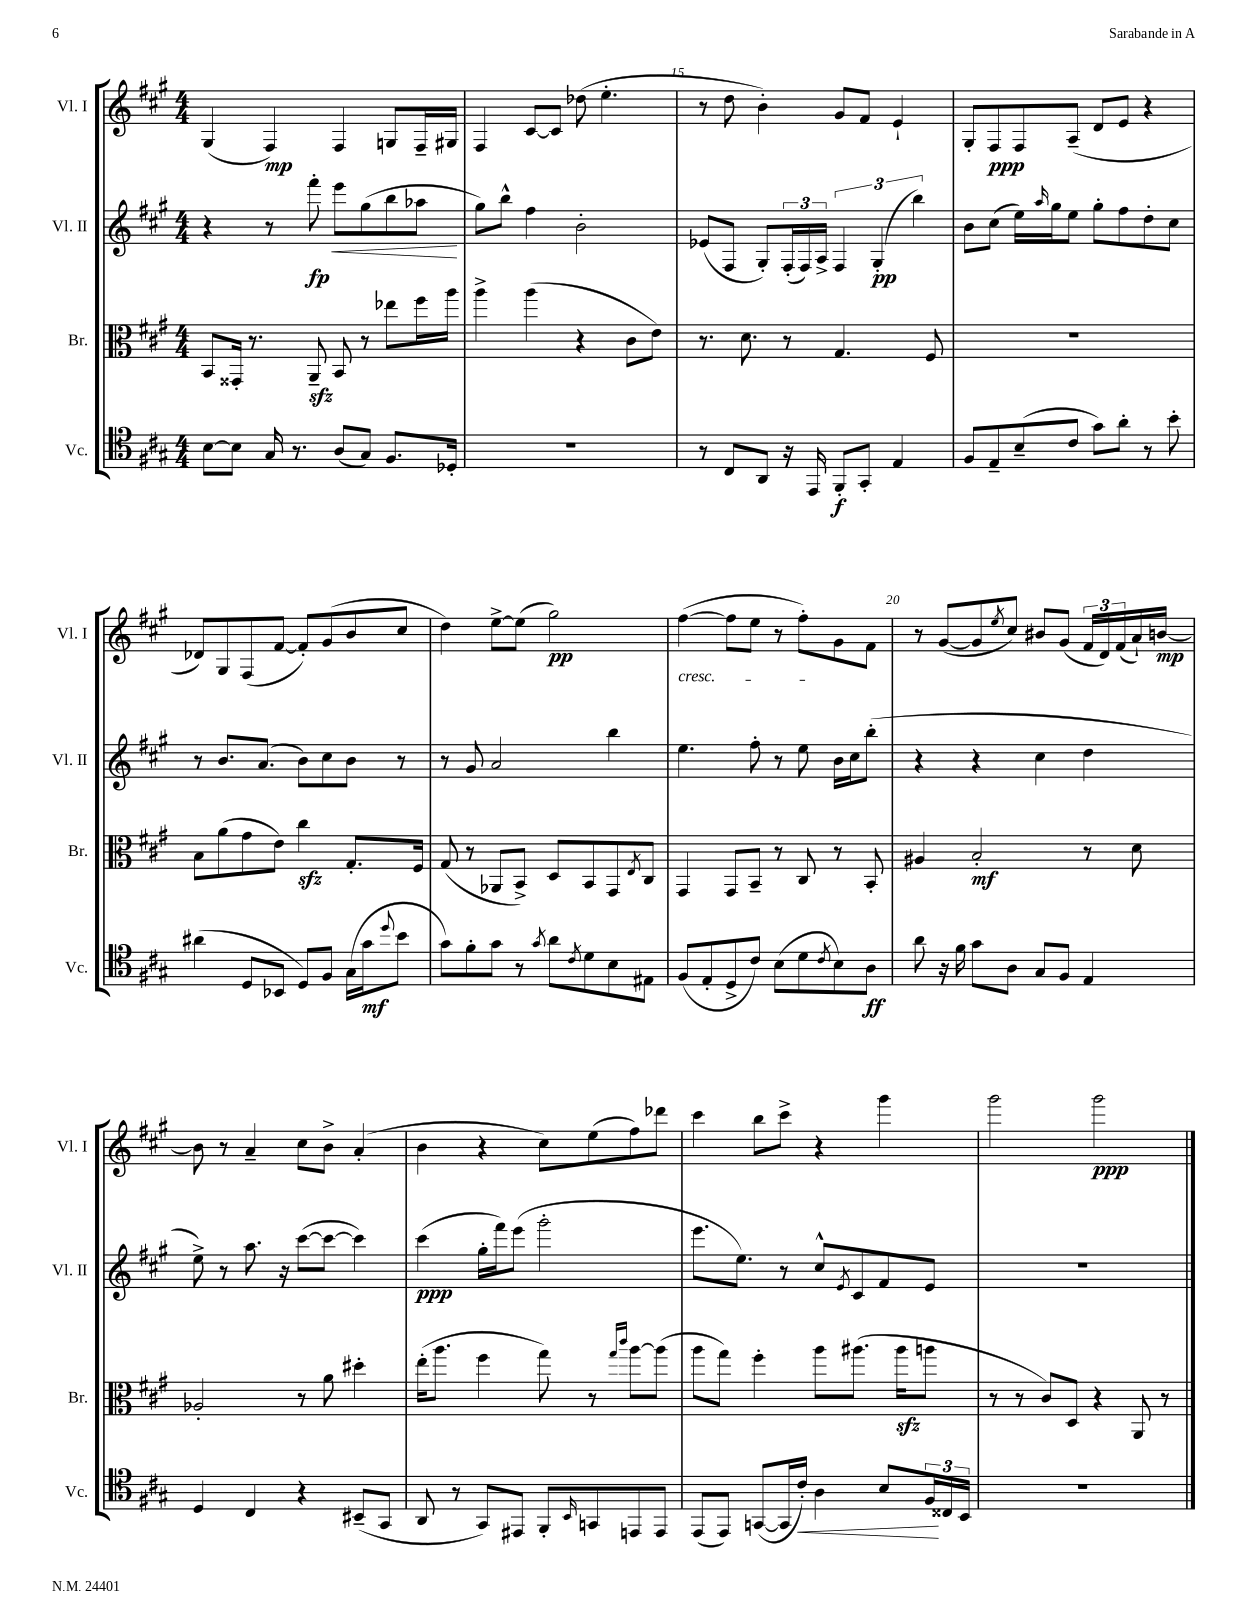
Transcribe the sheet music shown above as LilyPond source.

<<
\new StaffGroup <<
\new Staff = "s0" \with { instrumentName = "Vl. I" shortInstrumentName = "Vl. I" } {
    \clef treble \key a \major \numericTimeSignature \time 4/4
    gis4( fis4\mp) fis4 g8 fis16-- gis16 |
    fis4 cis'8~ cis'8 des''8( e''4.-. |
    r8 d''8 b'4-.) gis'8 fis'8 e'4-! |
    gis8-. fis8\ppp fis8 a8--( d'8 e'8 r4 |
    des'8) gis8 fis8( fis'8~ fis'8-.) gis'8( b'8 cis''8 |
    d''4) e''8~-> e''8( gis''2\pp) |
    fis''4~\cresc( fis''8 e''8 r8 fis''8-.\!) gis'8 fis'8 |
    r8 gis'8~( gis'8 \acciaccatura { e''8 } cis''8) bis'8 gis'8( \tuplet 3/2 { fis'16 d'16) fis'16( } a'16-!) b'16~\mp |
    b'8 r8 a'4-- cis''8 b'8-> a'4-.( |
    b'4 r4 cis''8) e''8( fis''8) des'''8 |
    cis'''4 b''8 cis'''8-> r4 gis'''4 |
    gis'''2 gis'''2\ppp \bar "|." |
}
\new Staff = "s1" \with { instrumentName = "Vl. II" shortInstrumentName = "Vl. II" } {
    \clef treble \key a \major \numericTimeSignature \time 4/4
    r4 r8 fis'''8-.\fp\< e'''8 gis''8( b''8 aes''8\! |
    gis''8) b''8-^ fis''4 b'2-. |
    ees'8( fis8 gis8-.) \tuplet 3/2 { fis16-.( fis16) a16-> } \tuplet 3/2 { fis4 gis4-.\pp( b''4) } |
    b'8 cis''8( e''16) \grace { a''16 } gis''16 e''8 gis''8-. fis''8 d''8-. cis''8 |
    r8 b'8. a'8.( b'8) cis''8 b'8 r8 |
    r8 gis'8 a'2 b''4 |
    e''4. fis''8-. r8 e''8 b'16 cis''16 b''8-.( |
    r4 r4 cis''4 d''4 |
    e''8->) r8 a''8. r16 cis'''8~( cis'''8~ cis'''4) |
    cis'''4\ppp( gis''16-. fis'''16) e'''8( gis'''2-. |
    e'''8. e''8.) r8 cis''8-^ \acciaccatura { e'8 } cis'8 fis'8 e'8 |
    R1 \bar "|." |
}
\new Staff = "s2" \with { instrumentName = "Br." shortInstrumentName = "Br." } {
    \clef alto \key a \major \numericTimeSignature \time 4/4
    b,8 gisis,16-. r8. a,8--\sfz b,8 r8 ees''8 fis''16 a''16 |
    a''4-> a''4( r4 cis'8 e'8) |
    r8. d'8. r8 gis4. fis8 |
    R1 |
    b8 a'8( gis'8 e'8) cis''4\sfz gis8.-. fis16 |
    gis8( r8 aes,8 b,8->) d8 b,8 gis,8 \acciaccatura { e8 } cis8 |
    gis,4 gis,8 b,8-- r8 cis8 r8 b,8-. |
    ais4 b2-.\mf r8 d'8 |
    aes2-. r8 a'8 dis''4-. |
    e''16-.( a''8. fis''4 gis''8) r8 \grace { gis''16 cis'''16 } a''8~ a''8( |
    a''8 gis''8) fis''4-. a''8 ais''8.( ais''16\sfz a''8 |
    r8 r8 cis'8) d8 r4 a,8 r8 \bar "|." |
}
\new Staff = "s3" \with { instrumentName = "Vc." shortInstrumentName = "Vc." } {
    \clef tenor \key a \major \numericTimeSignature \time 4/4
    b8~ b8 gis16 r8. a8( gis8) fis8. des16-. |
    R1 |
    r8 cis8 a,8 r16 e,16 fis,8-.\f gis,8-. e4 |
    fis8 e8-- b8--( cis'8 gis'8) a'8-. r8 b'8-. |
    ais'4( d8 bes,8 d8) fis8 gis16( gis'16\mf \appoggiatura { d''8 } b'8 |
    gis'8) fis'8-. gis'8 r8 \acciaccatura { gis'8 } a'8 \acciaccatura { cis'8 } d'8 b8 eis8 |
    fis8( e8-. d8-> cis'8) b8( d'8 \acciaccatura { cis'8 } b8) a8\ff |
    a'8 r16 fis'16 gis'8 a8 gis8 fis8 e4 |
    d4 cis4 r4 bis,8--( gis,8 |
    a,8 r8 gis,8) eis,8 fis,8-. \grace { b,16 } g,8 e,8 e,8 |
    e,8( e,8) g,8~( g,16 cis'16-.\<) a4 b8 \tuplet 3/2 { fis16\! cisis16 b,16 } |
    R1 \bar "|." |
}
>>
>>
\layout { \context { \Score currentBarNumber = #13 \override BarNumber.break-visibility = ##(#f #t #t) barNumberVisibility = #(every-nth-bar-number-visible 5) } }
